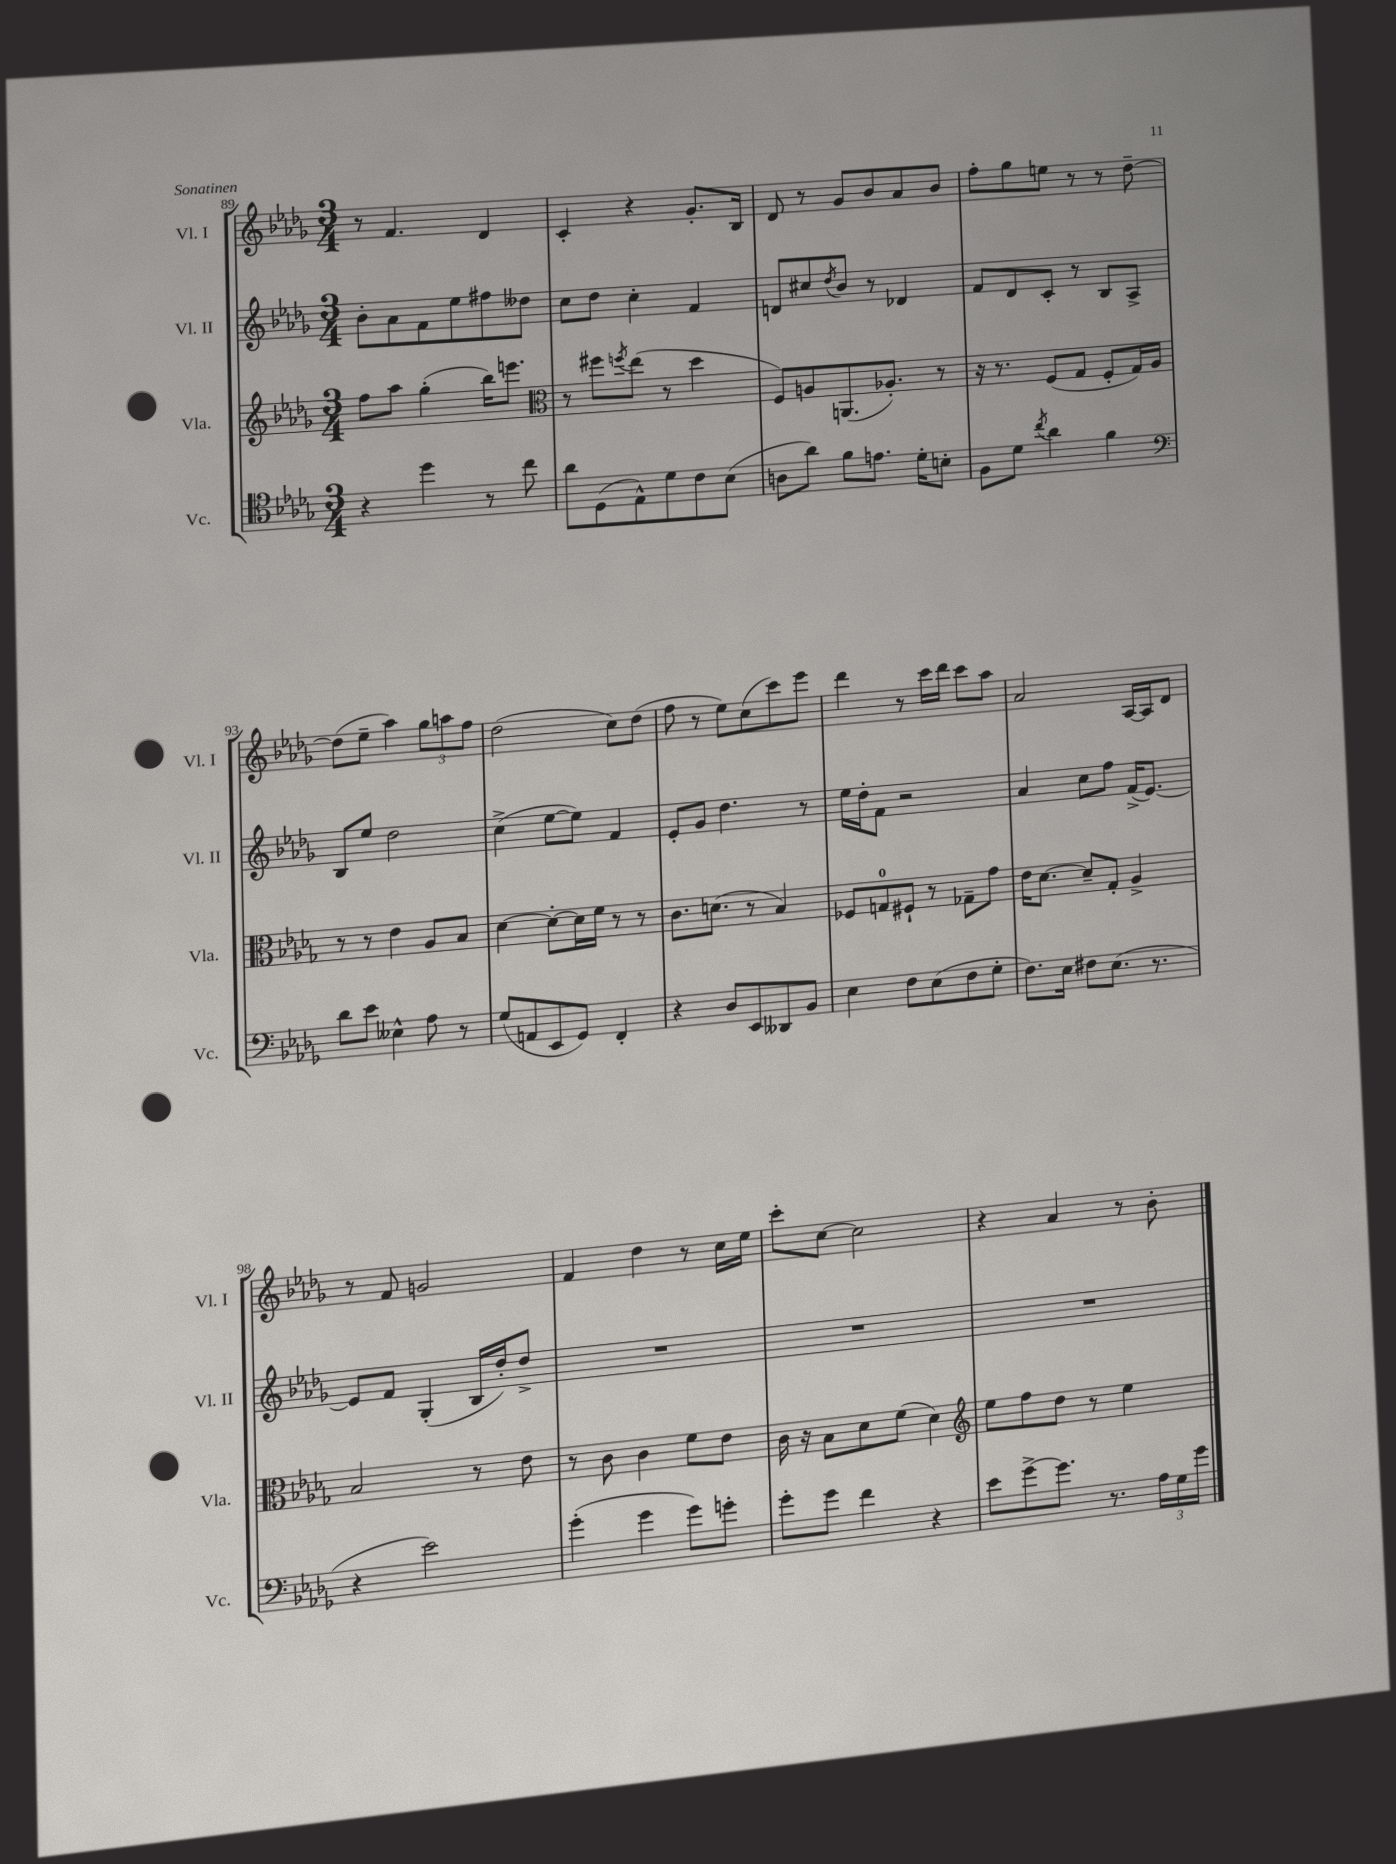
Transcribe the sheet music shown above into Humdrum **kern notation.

**kern	**kern	**kern	**kern
*part4	*part3	*part2	*part1
*staff4	*staff3	*staff2	*staff1
*I"Vc.	*I"Vla.	*I"Vl. II	*I"Vl. I
*I'Vc.	*I'Vla.	*I'Vl. II	*I'Vl. I
*clefC4	*clefG2	*clefG2	*clefG2
*k[b-e-a-d-g-]	*k[b-e-a-d-g-]	*k[b-e-a-d-g-]	*k[b-e-a-d-g-]
*M3/4	*M3/4	*M3/4	*M3/4
=89	=89	=89	=89
4r	8ff\L	8b-'\L	8r
.	8aa-\J	8a-\	4.f/
4dd-\	(4gg-'\	8f\	.
.	.	8ee-\	.
8r	16bb-\KL)	8ff#X\	4d-/
.	8.eeen\J	.	.
8cc\	.	8dd--X\J	.
=90	=90	=90	=90
*	*clefC3	*	*
8a-\L	8r	8cc\L	4c'/
(8D-\	8ff#X\L	8dd-\J	.
.	8qffn/	.	.
8E-^^\)	(8ee-\J	4cc'\	4r
8d-\	8r	.	.
8c\	4dd-\	4f/	8.g-'/L
(8B-\J	.	.	.
.	.	.	16B-/Jk
=91	=91	=91	=91
8An\L	8F/L)	8dn/L	8d-/
8a-\J)	8An/	8cc#X/	8r
.	.	8qdd-/	.
8f\L	(8.AAn/	8b-/J	8g-/L
8.en\J	.	8r	8b-/
.	8.A-X'/J)	.	.
.	.	4d-X/	8a-/
16d-'\KL	.	.	.
8Bn'\J	8r	.	8b-/J
=92	=92	=92	=92
8F\L	16r	8f/L	8ff'\L
.	8.r	.	.
8d-\J	.	8d-/	8gg-\
8qcc/	.	.	.
4a-\	(8F/L	8c'/J	8een\J
.	8G-/J	8r	8r
4f\	8F'/L	8B-/L	8r
.	16G-/L)	8A-^/J	[8dd-~\
.	16A-/JJ	.	.
!!LO:LB:g=z
=93	=93	=93	=93
*clefF4	*	*	*
8d-\L	8r	8B-/L	(8dd-\L]
8e-\J	8r	8ee-/J	8ee-~\J
4E--X^^\	4e-\	2dd-\	4aa-\)
8A-\	8A-/L	.	12gg-\L
.	.	.	12aan\
8r	8B-/J	.	.
.	.	.	12ff\J
=94	=94	=94	=94
(8G-/L	[4d-\	(4cc^\	(2dd-\
8AAn/	.	.	.
8EE-/	8d-'\L_	[8ee-\L	.
8GG-/J)	16d-\L]	8ee-\J])	.
.	16f\JJ	.	.
4FF'/	8r	4f/	8cc\L)
.	8r	.	(8dd-\J
=95	=95	=95	=95
4r	8.c\L	8e-'/L	8ff\
.	.	8g-/J	8r
.	(8.dn\J	.	.
8D-/L	.	4.dd-\	8ee-\L)
8EE-/	8r	.	(8cc\
8DD--X/	4B-/)	.	8ccc\)
8BB-/J	.	8r	8eee-\J
=96	=96	=96	=96
4E-\	8F-X/L	16ee-\LL	4ddd-\
.	.	16dd-'\J	.
.	8Gn/	8f\J	.
8F\L	8F#X`/J	2r	8r
(8E-\	8r	.	16ccc\LL
.	.	.	16ddd-\JJ
8F\	8G-X~\L	.	8ccc\L
8G-'\J	8g-\J	.	8aa-\J
=97	=97	=97	=97
8.F\L)	16e-\KL	4a-/	2a-/
.	[8.d-\J	.	.
16E-\Jk	.	.	.
8F#X\L	8d-~/L]	8cc\L	.
(8.E-\J	8G-'/J	8ff\J	.
.	4A-^/	(16f^/KL	[16A-/LL
8.r	.	[8.e-/J)	16A-/J]
.	.	.	8d-/J
!!LO:LB:g=z
=98	=98	=98	=98
4r	2B-/	8e-/L]	8r
.	.	8f/J	8f/
2e-\)	.	(4G-'/	2gn/
.	8r	16B-/LL	.
.	.	16dd-'/J)	.
.	8e-\	8dd-^/J	.
=99	=99	=99	=99
(4g-'\	8r	2.r	4f/
.	8c\	.	.
4g-\	4c\	.	4dd-\
8g-\L)	8f\L	.	8r
8gn'\J	8e-\J	.	16cc\LL
.	.	.	16ee-\JJ
=100	=100	=100	=100
8g-'\L	16c\	2.r	8ccc'\L
.	16r	.	.
8g-\J	8B-\L	.	[8cc\J
4f\	8d-\	.	2cc\]
.	(8f\J	.	.
4r	4d-\)	.	.
=101	=101	=101	=101
*	*clefG2	*	*
8e-\L	8ee-\L	2.r	4r
[8g-^\	8ff\	.	.
8.g-\J]	8dd-\J	.	4a-/
.	8r	.	.
8.r	.	.	.
.	4ee-\	.	8r
24A-\LL	.	.	8b-'\
24G-\	.	.	.
24g-\JJ	.	.	.
==	==	==	==
*-	*-	*-	*-
